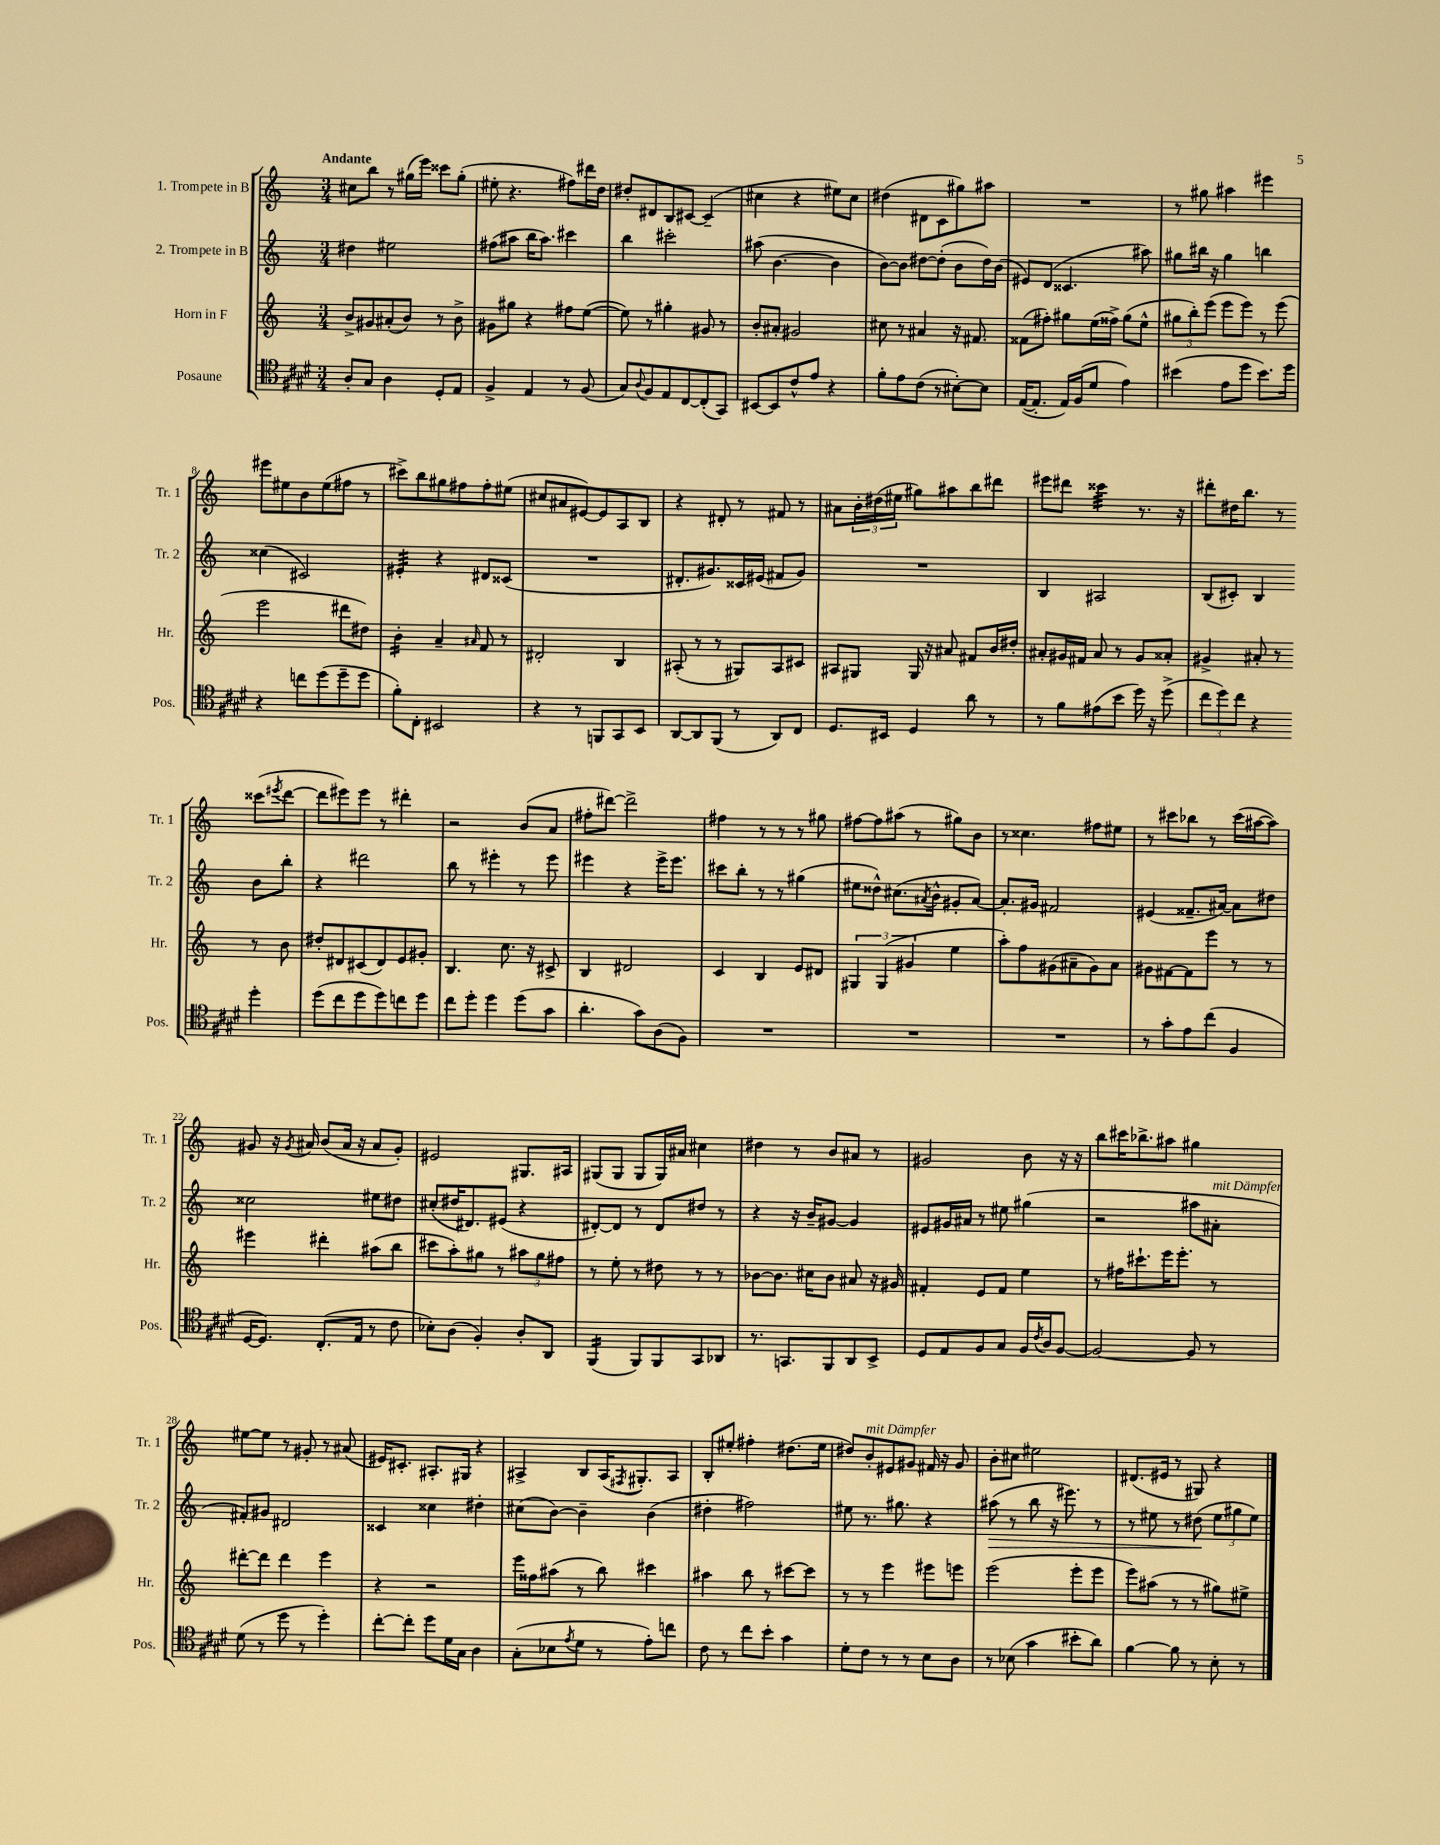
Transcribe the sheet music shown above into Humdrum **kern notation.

**kern	**kern	**kern	**kern
*staff4	*staff3	*staff2	*staff1
*clefC4	*clefG2	*clefG2	*clefG2
*k[f#c#g#d#]	*k[]	*k[]	*k[]
*M3/4	*M3/4	*M3/4	*M3/4
8A'	8b^	4dd#	8cc#
8G#	8g#	.	8bb
4A	(8a#'	2ee#	8r
.	8b)	.	(16gg#
.	.	.	16eee)
8D#'	8r	.	8ccc##
8E	8b^	.	(8gg#'
=	=	=	=
4F#^	8g#	(8ff#	8ee#'
.	8gg#	8aa#	4.r
4E	4r	16bb	.
.	.	8.aa#)	.
8r	8ff#	4ccc#	8ff#)
(8F#	([8ee	.	16ddd#
.	.	.	16dd
=	=	=	=
8G#)	8ee])	4bb	8dd#'
8qqA	.	.	.
8F#	8r	.	8d#
8E	4gg#'	2ccc#'	8B
[8C#	.	.	[8c#
(8C#']	8g#	.	(4c#~]
8GG#)	8r	.	.
=	=	=	=
[8BB#	8b'	(8aa#	4cc#
8BB#]	8a#'	[4.b	.
8c#^^	2g#	.	4r
8e	.	.	.
4r	.	4b]	8ee#)
.	.	.	8cc#
=	=	=	=
8f#'	8cc#	[8b)	(4dd#
8e	8r	8b]	.
(8c#	4a#	[8dd#	8d#
8r	.	(8dd#']	8c
[8B#')	16r	8b	8gg#)
.	8.f#	.	.
8B#]	.	16dd#)	8aa#
.	.	(16b	.
=	=	=	=
([16E	(8f##	8e#)	2.r
8.E']	.	.	.
.	8ff#')	(8d	.
16E)	8gg#	4.c##	.
(16F#	.	.	.
8d#	(16ee	.	.
.	16ff##^)	.	.
4e)	(8gg#	.	.
.	8ee^^	8aa#)	.
=	=	=	=
(4b#	12gg#	8gg#	8r
.	12bb')	.	.
.	.	16bb#	8gg#
.	(12eee	.	.
.	.	16r	.
8e	8eee	4gg#	4aa#
8dd#	8eee)	.	.
8.b#)	8r	4bb	4eee#
.	(8eee	.	.
16dd#	.	.	.
=	=	=	=
4r	2eee	(4cc##	8eee#
.	.	.	8ee#
8cc	.	2c#)	8b
(8dd#	.	.	(8ee#
8dd#~	8ddd#	.	8ff#
8dd#	8dd#)	.	8r
=	=	=	=
8f#')	4b'	4e#'	8ccc#^)
8C#'	.	.	8bb
2BB#	4a~	4r	8gg#
.	.	.	8ff#
.	16qqa#	.	.
.	8f	8d#	8ff#'
.	8r	(8c##	(8ee#
=	=	=	=
4r	2d#'	2.r	8cc#
.	.	.	8a#
8r	.	.	[8e#)
8FF	.	.	8e#]
8GG#	4B	.	8A
8BB	.	.	8B
=	=	=	=
[8AA	(8A#'	8.d#'	4r
8AA]	8r	.	.
.	.	8.g#)	.
(8FF#	8r	.	8d#'
8r	8G#)	16c##	8r
.	.	(16e#	.
8AA)	8A#	8f#	8f#
8C#	8c#	8g#)	8r
=	=	=	=
8.D#	8A#	2.r	8a#
.	8G#	.	24b'
.	.	.	(24dd#
16BB#	.	.	.
.	.	.	24ee#
4D#	16G#	.	8gg#)
.	16r	.	.
.	8a#	.	8aa#
8a	8f#	.	8bb
8r	16b	.	8ddd#
.	16dd#'	.	.
=	=	=	=
8r	8a#'	4B	8eee#
8f#	16g#	.	8ddd#
.	16f#	.	.
(8e#	8a#	2A#	4ccc##
8b	8r	.	.
16dd#)	8g#	.	8.r
16r	.	.	.
(8dd#^	8a##'	.	.
.	.	.	16r
=	=	=	=
12cc#	4g#^	(8B	8ddd#'
12dd#)	.	.	.
.	.	8c#')	16dd#
12cc#	.	.	.
.	.	.	8.bb
4r	8a#'	4B	.
.	8r	.	8r
4dd#'	8r	8b	(8ccc##
.	.	.	8qeee#
.	8b	8bb'	[8ddd#
=	=	=	=
(8dd#	8dd#'	4r	8ddd#]
8cc#	8d#	.	8eee#)
8dd#	(8c#	2ddd#	8eee#
8dd#)	8d#)	.	8r
8cc	8e	.	4ddd#'
8dd#	8g#'	.	.
=	=	=	=
8cc#	4.B	8bb	2r
8dd#'	.	8r	.
4dd#	.	4eee#'	.
.	8.cc	.	.
(8dd#	.	8r	(8b
.	16r	.	.
8g#	8c#^	8eee#	8a
=	=	=	=
4.a'	4B	4eee#	8ff#'
.	.	.	[8ddd#)
.	2d#	4r	2ddd#^]
8g#)	.	.	.
(8A	.	16eee#^	.
.	.	8.eee#	.
8F#)	.	.	.
=	=	=	=
2.r	4c	8ccc#	4ff#
.	.	8bb'	.
.	4B	8r	8r
.	.	8r	8r
.	8e	(4gg#	8r
.	8d#	.	8gg#
=	=	=	=
2.r	6G#	8ee#	[8ff#
.	.	8dd##^^)	8ff#]
.	(6G#	.	.
.	.	(8.cc#	(8aa#
.	6g#	.	.
.	.	.	8r
.	.	8qa#	.
.	.	16b^^	.
.	4ee	8g#'	8gg#)
.	.	[8a#)	8b
=	=	=	=
2.r	8aa')	8.a#']	8r
.	8ff	.	4.cc##
.	.	16g#	.
.	(8g#	2f#	.
.	8a#~	.	.
.	8g#)	.	8ff#
.	8a#	.	8ee#
=	=	=	=
8r	8g#	(4e#	8r
8g#'	[8f#	.	8ccc#
8e	8f#]	8.f##~	8bb-
(8cc#	8eee	.	8r
.	.	[16a#)	.
4F#	8r	8a#]	(16ccc#
.	.	.	[16aa#
.	8r	8dd#	8aa#])
=	=	=	=
[16D#	4eee#	2cc##	8g#
8.D#])	.	.	.
.	.	.	16r
.	.	.	8qg#
.	.	.	16a#
(8.C#'	4ddd#'	.	(8b
.	.	.	16a#
16E	.	.	16r
8r	(8aa#	8ee#	8a#
8c#	8bb	8dd#	8g#')
=	=	=	=
8B-')	8ccc#	(8cc#'	2e#
(8A	8aa')	16dd#	.
.	.	8.d#)	.
4F#')	8gg#	.	.
.	8r	(8e#	.
8A'	12aa#	4r	8.G#
.	12gg#	.	.
8AA	.	.	.
.	12ff#	.	.
.	.	.	16A#
=	=	=	=
(4FF#	8r	[8d#')	(8G#
.	8ee'	8d#]	8G#
8FF#)	8r	8r	8G#
8FF#	8dd#	8d#	16G#)
.	.	.	16a#
8GG#	8r	8dd#	4cc#
8AA-	8r	8r	.
=	=	=	=
8.r	[8b-	4r	4dd#
.	8.b-]	.	.
8.GG	.	.	.
.	.	16r	8r
.	16cc#	16b~	.
8FF#	8b-	[8g#	8b
8AA	8a#	4g#]	8a#
8BB^	16r	.	8r
.	16g#	.	.
=	=	=	=
8D#	4f#'	8e#	2g#
8E	.	16g#	.
.	.	16a#	.
8F#	8e	8r	.
8G#	8f#	8ee#	.
16F#	4ee	(4gg#	8b
8qc#	.	.	.
16A	.	.	.
[8F#	.	.	16r
.	.	.	16r
=	=	=	=
2F#_	8r	2r	8bb
.	16ff#	.	16ccc#
.	8.ccc#`	.	8.bb-^
.	16eee	.	8aa#
.	8.eee'	.	.
8F#]	.	8aa#	4gg#
8r	8r	8a#'	.
=	=	=	=
(8d#	[8ddd#'	8f#')	[8ee#
8r	8ddd#]	8g#	8ee#]
8dd#	4ddd#	2d#	8r
8r	.	.	8g#'
4dd#')	4eee	.	8r
.	.	.	(8a#
=	=	=	=
[8cc#'	4r	4c##	16e#)
.	.	.	8.c#'
8cc#']	.	.	.
8dd#	2r	4cc##	8.A#'
16d#	.	.	.
16G#	.	.	16G#
4A	.	4dd#'	4r
=	=	=	=
(8G#'	16eee	(8cc#	4A#^
.	16ff##	.	.
8B-	(8aa#	[8b)	.
8qe	.	.	.
8d#	8r	4b~]	8B
8r	8bb)	.	(16A#
.	.	.	8qF#
.	.	.	8.G#')
8e')	4ccc#	(4b	.
8cc	.	.	8A#
=	=	=	=
8c#	4aa#	4dd#'	8B'
8r	.	.	8ee#'
8cc#	8bb	2ff#)	4ff#'
8b'	8r	.	.
4g#	[8ccc#	.	(8.dd#
.	8ccc#]	.	.
.	.	.	16ee#
=	=	=	=
8d#'	8r	8ee#	8dd#)
8c#	8r	8.r	8b'
8r	4eee	.	8e#
.	.	8.gg#	.
8r	.	.	8g#
8B	8eee#	4r	16f#
.	.	.	16r
8A	8eee	.	8g#
=	=	=	=
8r	(2eee	(8aa#	8b'
(8B-	.	8r	8cc#
4g#	.	8bb	2ee#
.	.	16r	.
.	.	8.eee#)	.
8b#'	8eee'	.	.
8a)	8eee	8r	.
=	=	=	=
[4f#	8eee)	8r	(8.d#
.	(8aa#	8ee#	.
.	.	.	16e#
8f#]	8r	8r	8r
8r	8r	(8dd#	8G#)
8B'	8gg#)	12ee#	4r
.	.	12gg#	.
8r	8ee#^	.	.
.	.	12ee#)	.
==	==	==	==
*-	*-	*-	*-
